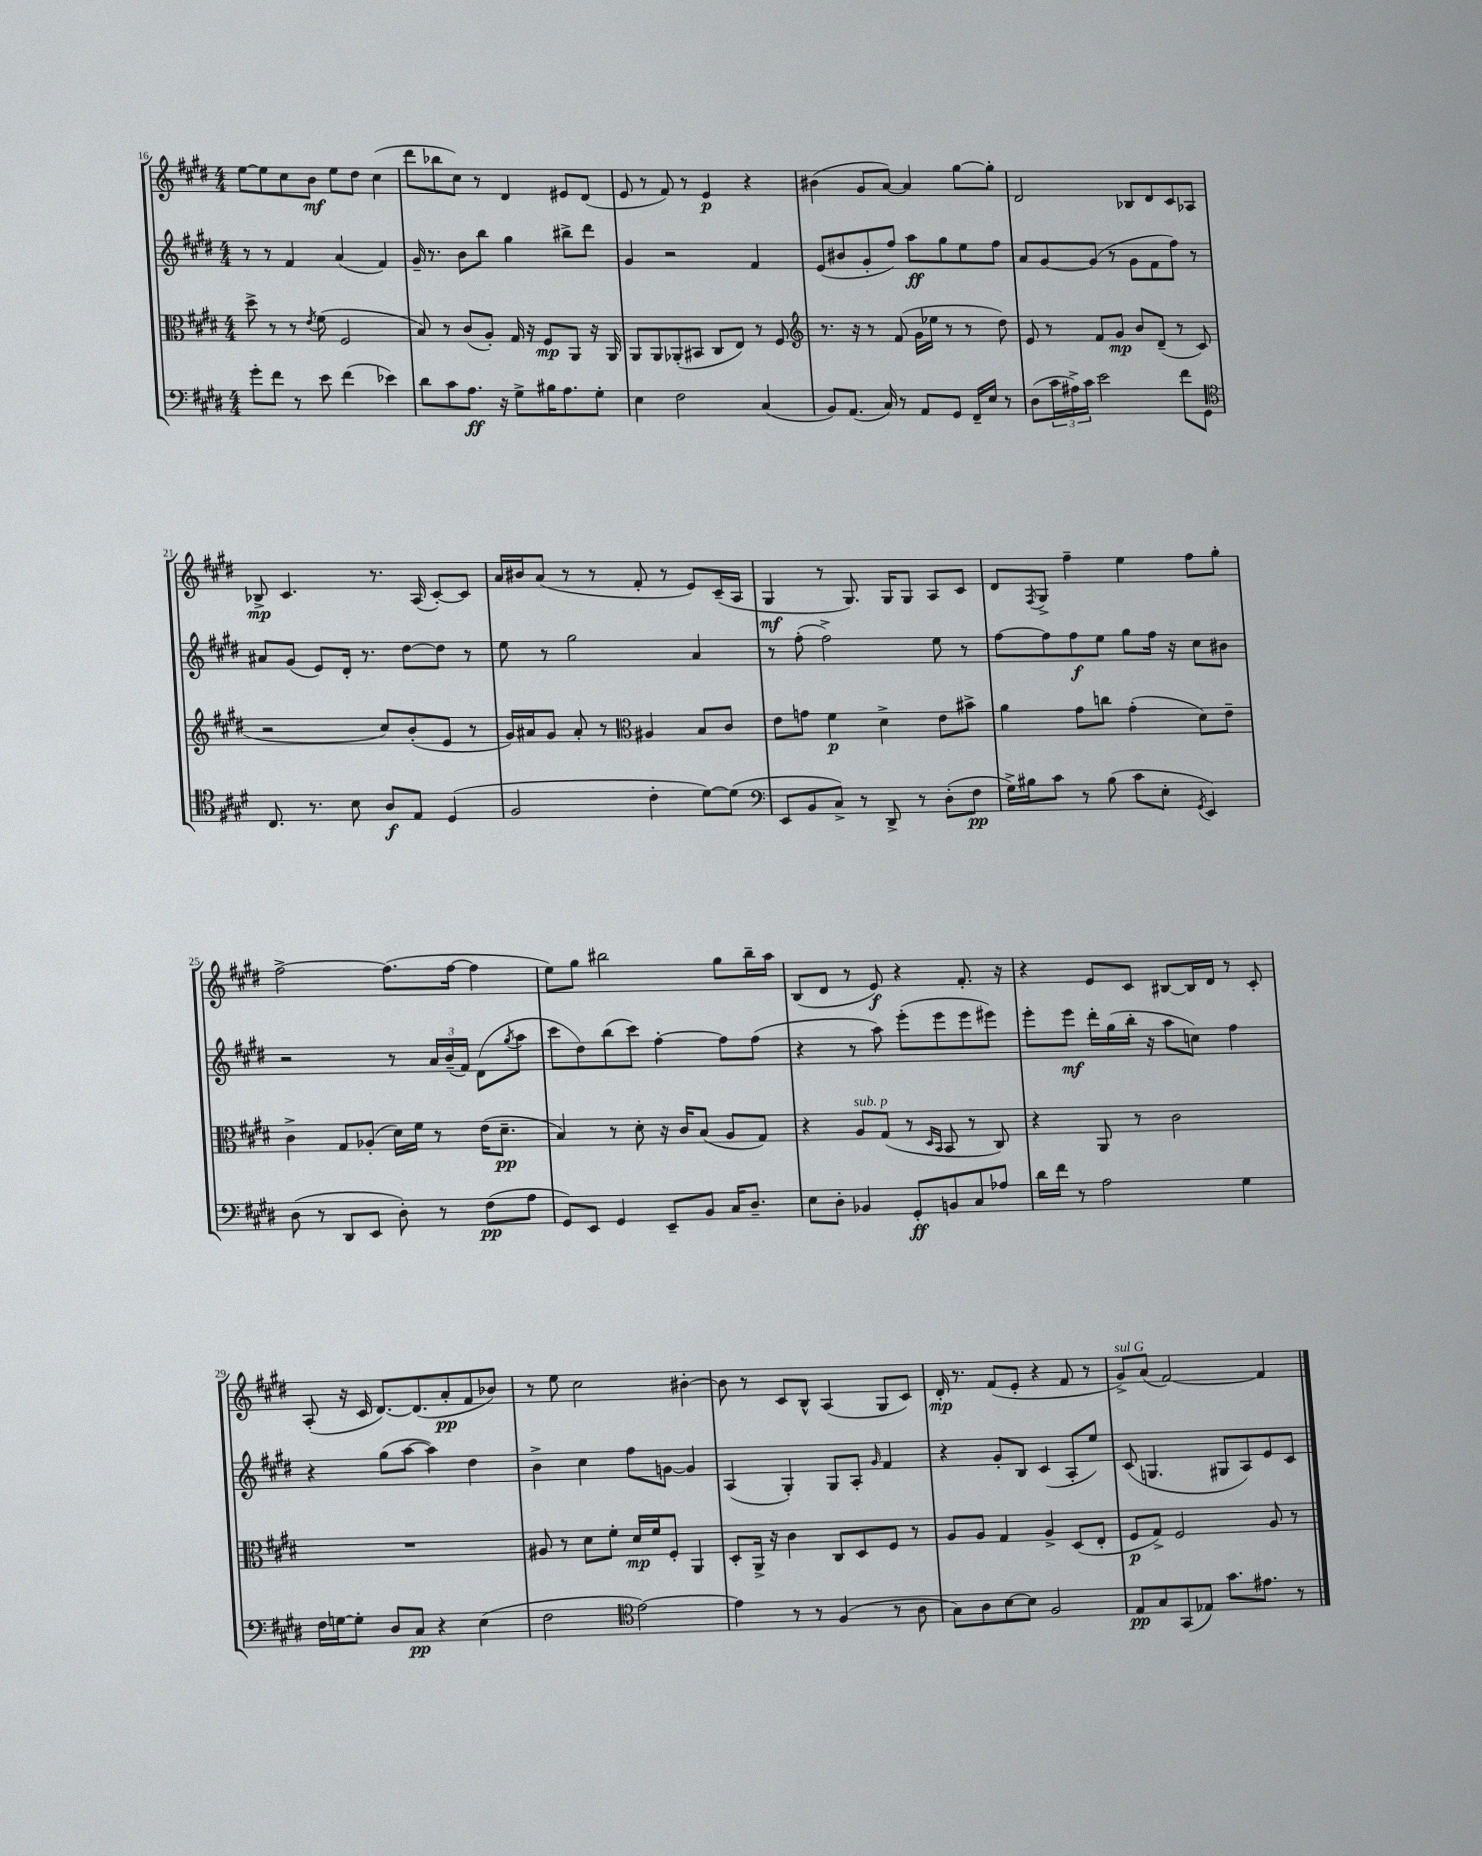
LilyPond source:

<<
\new StaffGroup <<
\new Staff = "s0" {
    \clef treble \key e \major \numericTimeSignature \time 4/4
    e''8~ e''8 cis''8 b'8\mf e''8 dis''8 cis''4( |
    dis'''8 bes''8 cis''8) r8 dis'4 eis'8 dis'8( |
    e'8 r8 fis'8) r8 e'4\p r4 |
    bis'4( gis'8 a'8~) a'4 gis''8~ gis''8-. |
    dis'2 bes8 dis'8 cis'8 aes8 |
    bes8->\mp cis'4. r8. a16( cis'8~-.) cis'8 |
    a'16 bis'16 a'8( r8 r8 fis'8-. r8 e'8) cis'16--( a16 |
    gis4\mf r8 gis8.) gis16 gis8 a8 cis'8 |
    dis'8 \acciaccatura { fis8 } gis8-> fis''4-- e''4 fis''8 gis''8-. |
    fis''2~-> fis''8.( fis''16~ fis''4 |
    e''8) gis''8 bis''2 gis''8 bis''16-- a''16 |
    b8( dis'8 r8 e'8\f) r4 fis'8.-. r16 |
    r4 e'8 cis'8 bis8~ bis16 dis'16 r8 cis'8-. |
    a8-.( r16 cis'16 dis'8.~) dis'8.( a'8-.\pp fis'8 bes'8) |
    r8 e''8 cis''2 bis'4~-. |
    bis'8 r8 cis'8 b8-^ a4( gis8 cis'8) |
    dis'16-.\mp r8. fis'8( e'8-. r4 fis'8 r8 |
    gis'8->^\markup { \italic "sul G" }) a'8( fis'2~) fis'4 \bar "|." |
}
\new Staff = "s1" {
    \clef treble \key e \major \numericTimeSignature \time 4/4
    r8 r8 fis'4 a'4( fis'4) |
    gis'16-- r8. b'8 b''8 gis''4 bis''8-> dis'''8 |
    gis'4 r2 fis'4 |
    e'8( bis'8 gis'8-. fis''8) a''8\ff gis''8 e''8 fis''8 |
    a'8 gis'8~ gis'8( r8 gis'8 fis'8 fis''8) r8 |
    ais'8 gis'8( e'8) dis'16-. r8. dis''8~ dis''8 r8 |
    e''8 r8 gis''2 a'4 |
    r8 fis''8-.( fis''2->) e''8 r8 |
    fis''8~ fis''8 fis''8\f e''8 gis''8 fis''16 r16 cis''8 bis'8 |
    r2 r8 \tuplet 3/2 { a'16 b'16--( fis'16) } dis'8( \acciaccatura { gis''8 } a''8 |
    cis'''8 dis''8) b''8( cis'''8) fis''4~-. fis''8 fis''8( |
    r4 r8 a''8) e'''8-.( e'''8 e'''8 eis'''8) |
    e'''8-. e'''8\mf dis'''16-. gis''16( b''16-. r16 a''8 c''8) fis''4 |
    r4 gis''8( a''8~ a''4) dis''4 |
    b'4-> cis''4 fis''8 g'8~ g'4 |
    a4( gis4-.) gis8 a8-. \grace { gis'16 } fis'4 |
    r4 gis'8-. b8 cis'4( a8-. e''8) |
    cis'8( g4. gis8 a8) e'8 cis'8 \bar "|." |
}
\new Staff = "s2" {
    \clef alto \key e \major \numericTimeSignature \time 4/4
    dis''8-> r8 r8 \acciaccatura { e'8 } fis'8( fis2 |
    b8) r8 cis'8( a8-.) gis16 r16 fis8\mp a,8 r16 a,16 |
    a,8 a,8 aes,8-.( bis,8 cis8 e8) r8 fis8 |
    \clef treble r8. r16 r8 fis'8( gis'16 ees''16 r8 r8 dis''8) |
    e'8 r8 fis'8 gis'8\mp b'8 dis'8--( r8 cis'8 |
    r2 cis''8) b'8-.( e'8 r8 |
    gis'16) ais'16 gis'8 ais'8-. r8 \clef alto ais4 b8 cis'8 |
    e'8 g'8 fis'4\p dis'4-> e'8 bis'8-> |
    a'4 gis'8 c''8 gis'4-.( dis'8) e'8-- |
    cis'4-> gis8 aes8-.( dis'16) fis'16 r8 e'16( dis'8.--\pp |
    b4) r8 dis'8-. r16 cis'16 b8( a8 gis8) |
    r4 a8^\markup { \italic "sub. p" } gis8( r8 \grace { dis16 b,16 } b,8 r8 cis8) |
    r4 a,8 r8 cis'2 |
    R1 |
    ais8 r8 dis'8 fis'8-. dis'16\mp fis'16 fis8-. a,4 |
    dis8-. a,16-> r16 cis'4 cis8 dis8 fis8 r8 |
    a8 a8 gis4 a4-> dis8( e8-. |
    fis8\p gis8->) fis2 a8 r8 \bar "|." |
}
\new Staff = "s3" {
    \clef bass \key e \major \numericTimeSignature \time 4/4
    gis'8-. fis'8 r8 e'8 fis'4( ees'4) |
    dis'8 cis'8 a8.\ff r16 gis8-> bis16 a8. gis8-. |
    e4 fis2 cis4( |
    b,8) a,8.( cis16) r8 a,8 gis,8 fis,16-- e16 r8 |
    dis8( \tuplet 3/2 { cis'16 ais16->) cis'16 } e'2 fis'8 gis,8 |
    \clef tenor cis8. r8. b8 a8\f e8 dis4( |
    fis2 cis'4-. dis'8~) dis'8( |
    \clef bass e,8 b,8 cis8->) r8 dis,8-> r8 dis8-.( fis8\pp |
    gis16->) bis16 cis'8 r8 bis8( cis'8 e8-. \acciaccatura { gis,8 } e,4) |
    dis8( r8 dis,8 e,8 dis8-.) r8 fis8\pp( a8 |
    gis,8) e,8 gis,4 e,8-- b,8 cis16 dis8.-- |
    e8 dis8-. bes,4 gis,8-.\ff b,8 cis8 aes8 |
    dis'16 fis'16 r8 a2 gis4 |
    fis16 g16~ g8-. dis8 cis8\pp r4 e4( |
    fis2 \clef tenor e'2~) |
    e'4 r8 r8 fis4( r8 a8 |
    gis8) a8 b8~ b8 fis2 |
    e8\pp gis8 gis,8( ees8) gis'8. eis'8. r8 \bar "|." |
}
>>
>>
\layout { \context { \Score currentBarNumber = #16 } }
